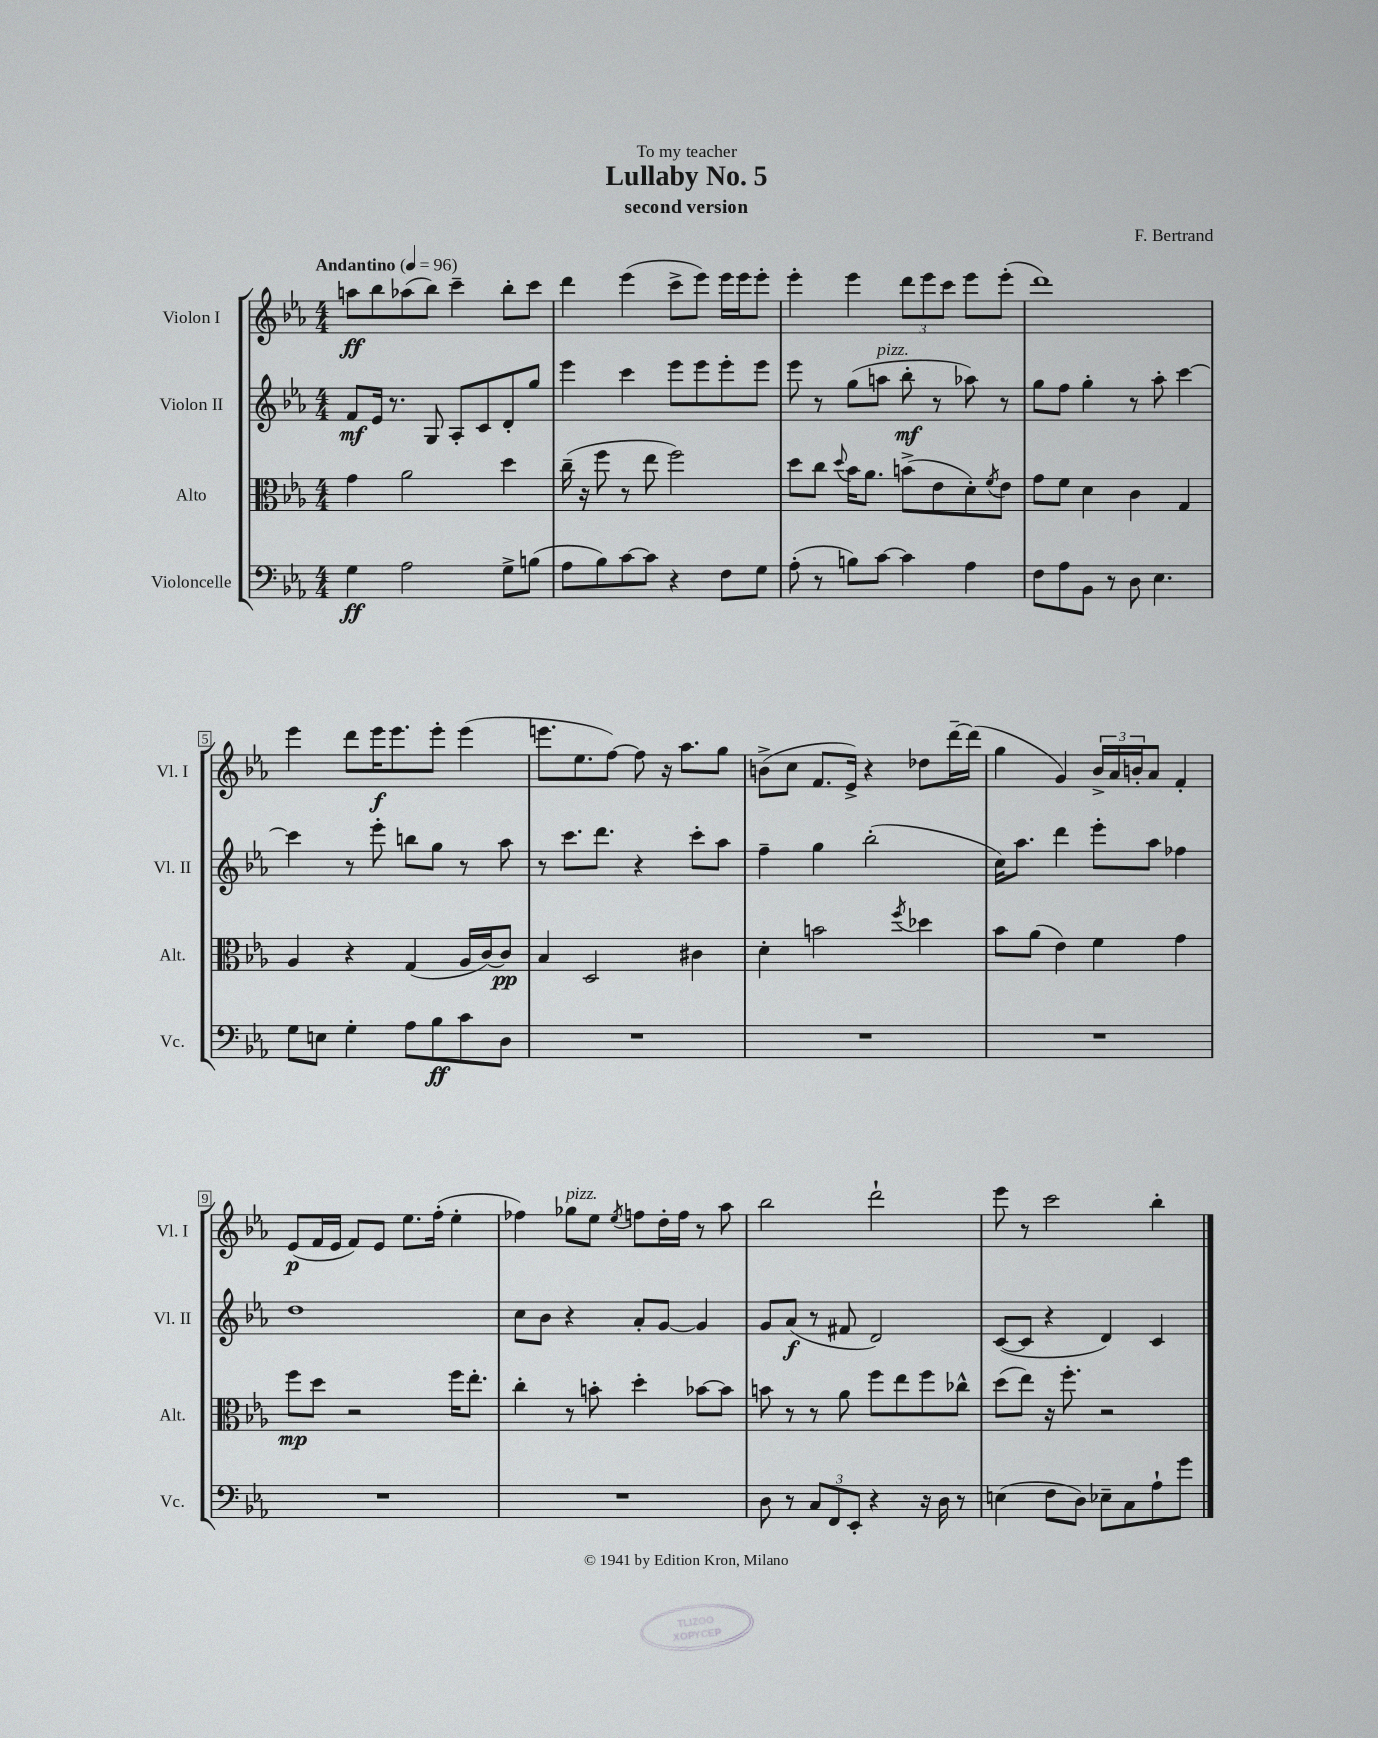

**kern	**kern	**kern	**kern
*staff4	*staff3	*staff2	*staff1
*clefF4	*clefC3	*clefG2	*clefG2
*k[b-e-a-]	*k[b-e-a-]	*k[b-e-a-]	*k[b-e-a-]
*M4/4	*M4/4	*M4/4	*M4/4
*MM96	*MM96	*MM96	*MM96
4G	4g	8f	8aa
.	.	16e-	8bb-
.	.	8.r	.
2A-	2a-	.	(8aa-
.	.	8G	8bb-)
.	.	8A-'	4ccc~
.	.	8c	.
8G^	4dd	8d'	8bb-'
(8B	.	8gg	8ccc
=	=	=	=
8A-	(16cc~	4eee-	4ddd
.	16r	.	.
8B-)	8ff	.	.
[8c	8r	4ccc	(4eee-
8c]	8ee-	.	.
4r	2ff)	8eee-	8ccc^
.	.	8eee-	8eee-)
8F	.	8eee-'	16eee-
.	.	.	16eee-
8G	.	8eee-	8eee-'
=	=	=	=
(8A-'	8dd	8eee-	4eee-'
8r	8cc	8r	.
.	8qqdd	.	.
8B)	16b-	(8gg	4eee-
.	8.a-	.	.
[8c	.	8aa	.
4c]	(8b^	8bb-'	12ddd
.	.	.	12eee-
.	8e-	8r	.
.	.	.	12ccc
4A-	8d')	8aa-)	8eee-
.	8qf	.	.
.	8e-	8r	(8eee-'
=	=	=	=
8F	8g	8gg	1ddd)
8A-	8f	8ff	.
8BB-	4d	4gg'	.
8r	.	.	.
8D	4c	8r	.
4.E-	.	8aa-'	.
.	4G	[4ccc	.
=	=	=	=
8G	4A-	4ccc]	4eee-
8E	.	.	.
4G'	4r	8r	8ddd
.	.	8eee-'	16eee-
.	.	.	8.eee-
8A-	(4G	8bb	.
8B-	.	8gg	8eee-'
8c	16A-	8r	(4eee-
.	[16c)	.	.
8D	8c]	8aa-	.
=	=	=	=
1r	4B-	8r	8.eee
.	.	8.ccc	.
.	.	.	8.ee-
.	2D	.	.
.	.	8.ddd	.
.	.	.	[8ff)
.	.	4r	8ff]
.	.	.	16r
.	.	.	8.aa-
.	4c#	8ccc'	.
.	.	8aa-	8gg
=	=	=	=
1r	4d'	4ff~	(8b^
.	.	.	8cc
.	2b	4gg	8.f
.	.	.	16e-^)
.	.	(2bb-'	4r
.	8qff	.	.
.	4dd-	.	8dd-
.	.	.	[16ddd~
.	.	.	(16ddd]
=	=	=	=
1r	8b-	16cc)	4gg
.	.	8.aa-	.
.	(8a-	.	.
.	4e-)	4ddd	4g)
.	4f	8eee-'	24b-^
.	.	.	24a-
.	.	.	24b'
.	.	8aa-	8a-
.	4g	4ff-	4f'
=	=	=	=
1r	8ff	1dd	(8e-
.	8dd	.	16f
.	.	.	16e-
.	2r	.	8f)
.	.	.	8e-
.	.	.	8.ee-
.	.	.	(16ff'
.	16ff	.	4ee-'
.	8.ee-'	.	.
=	=	=	=
1r	4cc'	8cc	4ff-)
.	.	8b-	.
.	8r	4r	8gg-
.	8b'	.	8ee-
.	.	.	8qee-
.	4dd'	8a-'	8ff
.	.	[8g	16dd'
.	.	.	16ff
.	[8b-	4g]	8r
.	8b-]	.	8aa-
=	=	=	=
8D	8b	8g	2bb-
8r	8r	(8a-	.
12C	8r	8r	.
12FF	.	.	.
.	8a-	8f#	.
12EE-'	.	.	.
4r	8ff	2d)	2ddd`
.	8ee-	.	.
16r	8ff	.	.
16D	.	.	.
8r	8cc-^^	.	.
=	=	=	=
(4E	(8dd	([8c	8eee-
.	8ee-)	8c]	8r
8F	16r	4r	2ccc
.	8.ff'	.	.
8D)	.	.	.
8E-~	2r	4d)	.
8C	.	.	.
8A-`	.	4c	4bb-'
8g	.	.	.
==	==	==	==
*-	*-	*-	*-
